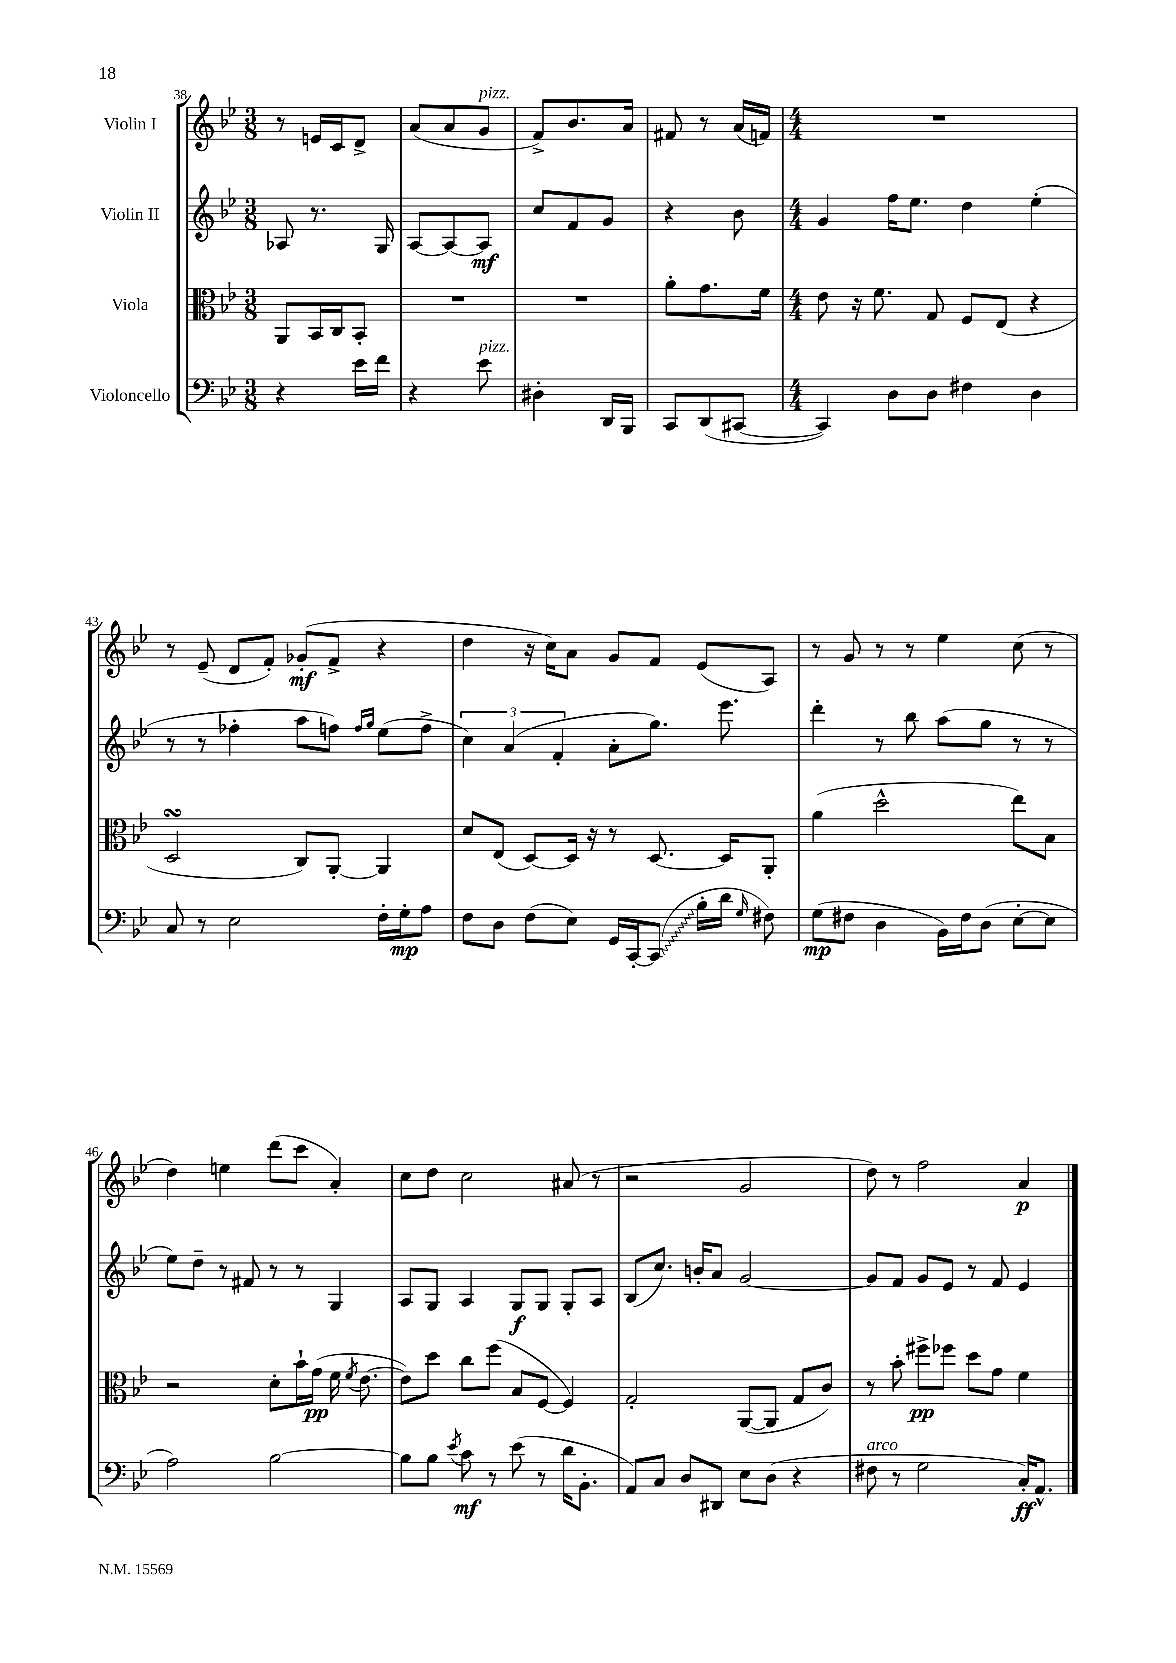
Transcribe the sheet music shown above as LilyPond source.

<<
\new StaffGroup <<
\new Staff = "s0" \with { instrumentName = "Violin I" } {
    \clef treble \key bes \major \numericTimeSignature \time 3/8
    \autoBeamOff r8 e'16[ c'16 d'8]-> |
    a'8[( a'8 g'8]^\markup { \italic "pizz." } |
    f'8[->) bes'8. a'16] |
    fis'8 r8 a'16[( f'16]) |
    \numericTimeSignature \time 4/4 R1 |
    r8 ees'8--( d'8[ f'8]-.) ges'8[-.\mf( f'8]-> r4 |
    d''4 r16 c''16[) a'8] g'8[ f'8] ees'8[( a8]) |
    r8 g'8 r8 r8 ees''4 c''8( r8 |
    d''4) e''4 d'''8[( c'''8] a'4-.) |
    c''8[ d''8] c''2 ais'8( r8 |
    r2 g'2 |
    d''8) r8 f''2 a'4\p \bar "|." |
}
\new Staff = "s1" \with { instrumentName = "Violin II" } {
    \clef treble \key bes \major \numericTimeSignature \time 3/8
    \autoBeamOff aes8 r8. g16 |
    a8[~ a8~ a8]\mf |
    c''8[ f'8 g'8] |
    r4 bes'8 |
    \numericTimeSignature \time 4/4 g'4 f''16[ ees''8.] d''4 ees''4-.( |
    r8 r8 fes''4-. a''8[ f''8]) \grace { f''16[ g''16] } ees''8[( f''8]-> |
    \tuplet 3/2 { c''4) a'4( f'4-. } a'8[-. g''8.]) ees'''8. |
    d'''4-. r8 bes''8 a''8[( g''8] r8 r8 |
    ees''8[) d''8]-- r8 fis'8 r8 r8 g4 |
    a8[ g8] a4 g8[\f g8] g8[-. a8] |
    bes8[( c''8.]) b'16[-. a'8] g'2~ |
    g'8[ f'8] g'8[ ees'8] r8 f'8 ees'4 \bar "|." |
}
\new Staff = "s2" \with { instrumentName = "Viola" } {
    \clef alto \key bes \major \numericTimeSignature \time 3/8
    \autoBeamOff a,8[ bes,16 c16 bes,8]-. |
    R4. |
    R4. |
    a'8[-. g'8. f'16] |
    \numericTimeSignature \time 4/4 ees'8 r16 f'8. g8 f8[ ees8]( r4 |
    d2\turn c8[) a,8]~-. a,4 |
    d'8[ ees8]( d8[~) d16] r16 r8 d8.~ d16[ a,8]-. |
    a'4( d''2-^ ees''8[) bes8] |
    r2 d'8[-. bes'16-! g'16]\pp( f'16 \acciaccatura { f'8 } ees'8.~ |
    ees'8[) d''8] c''8[ f''8]( bes8[ f8]~ f4) |
    g2-. a,8[~( a,8] g8[ c'8]) |
    r8 bes'8-. fis''8[->\pp fes''8] d''8[ g'8] f'4 \bar "|." |
}
\new Staff = "s3" \with { instrumentName = "Violoncello" } {
    \clef bass \key bes \major \numericTimeSignature \time 3/8
    \autoBeamOff r4 ees'16[ f'16] |
    r4 ees'8^\markup { \italic "pizz." } |
    dis4-. d,16[ bes,,16] |
    c,8[ d,8( cis,8]~ |
    \numericTimeSignature \time 4/4 cis,4) d8[ d8] fis4 d4 |
    c8 r8 ees2 f16[-. g16-.\mp a8] |
    f8[ d8] f8[( ees8]) g,16[ c,16~-. \once \override Glissando.style = #'zigzag c,8]\glissando( bes16[-. d'16] \grace { g16 } fis8) |
    g8[\mp( fis8] d4 bes,16[) fis16 d8]( ees8[~-. ees8] |
    a2) bes2~ |
    bes8[ bes8] \acciaccatura { ees'8 } c'8\mf r8 ees'8( r8 d'16[ bes,8.]-. |
    a,8[) c8] d8[ dis,8] ees8[ d8]( r4 |
    fis8^\markup { \italic "arco" } r8 g2 c16[-.\ff) a,8.]-^ \bar "|." |
}
>>
>>
\layout { \context { \Score currentBarNumber = #38 } }
